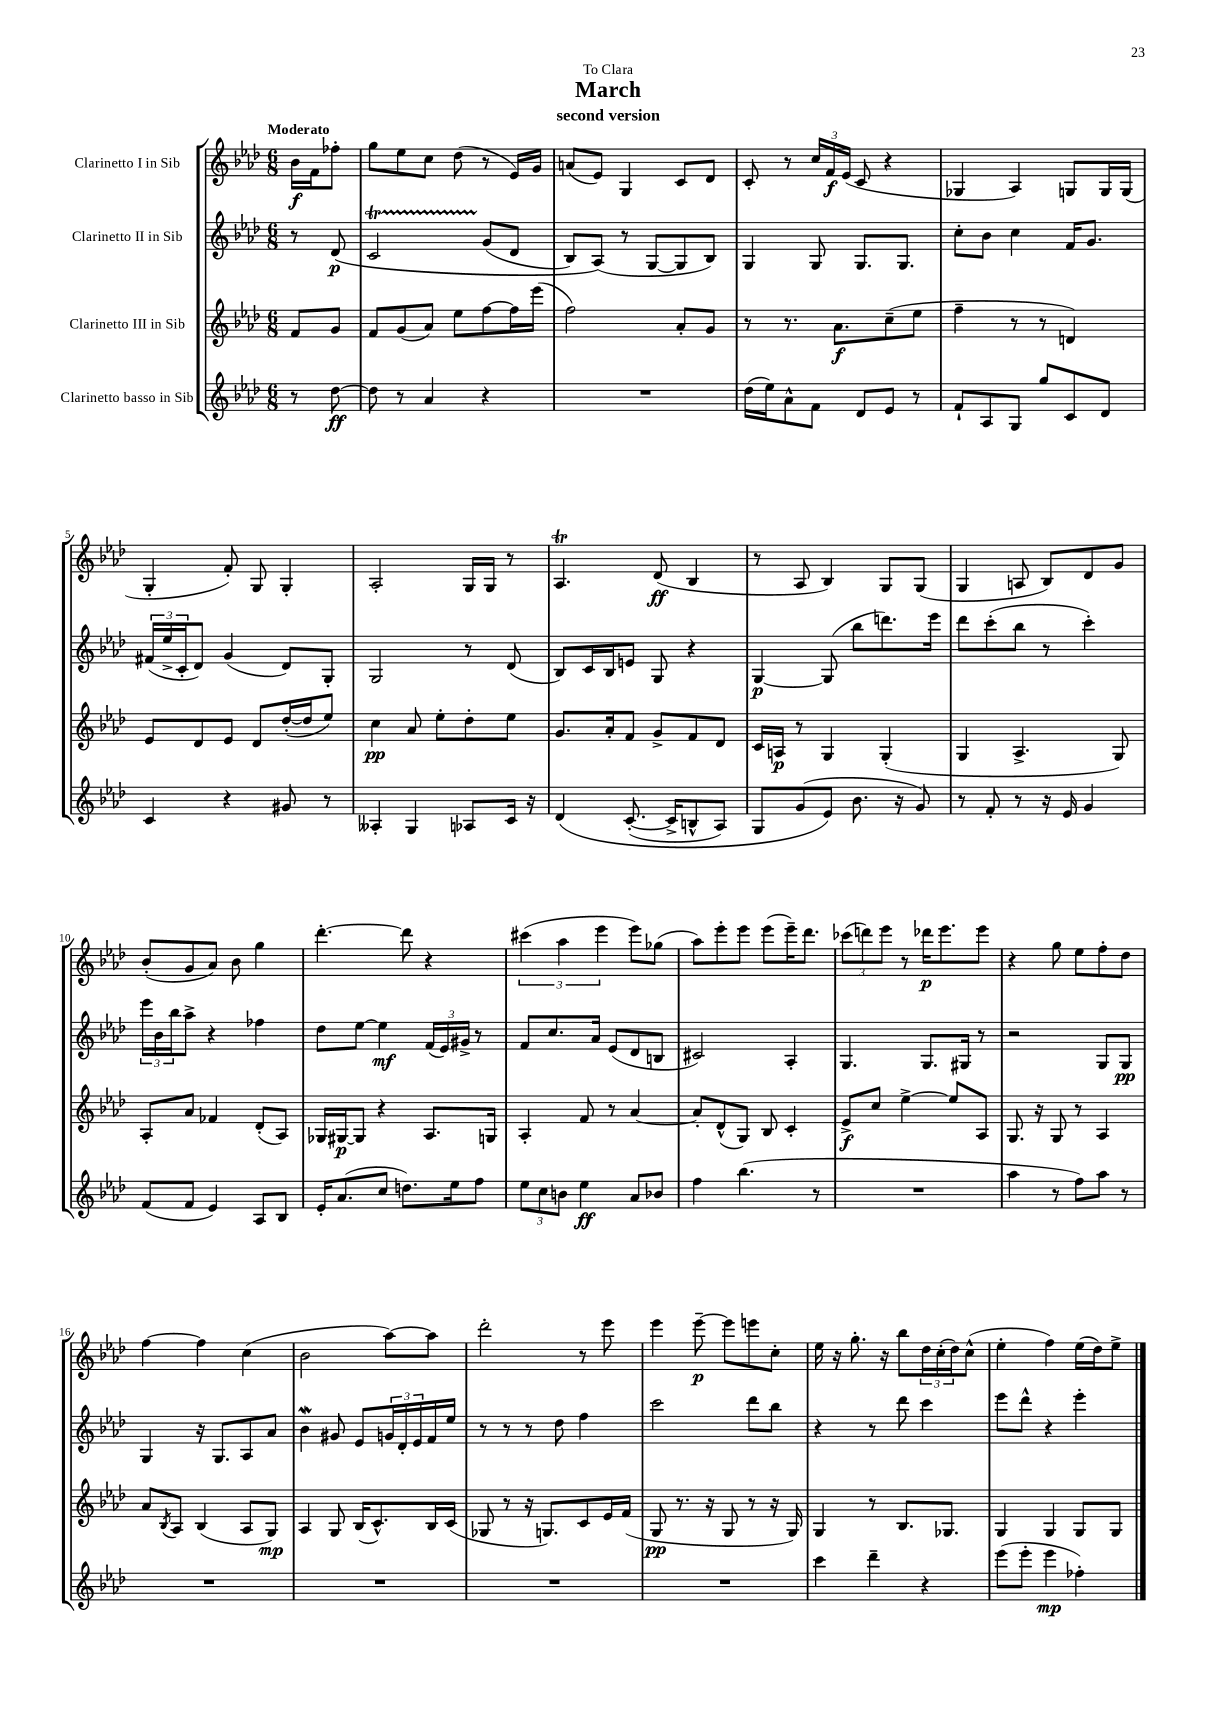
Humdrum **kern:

**kern	**dynam	**kern	**dynam	**kern	**dynam	**kern	**dynam
*part4	*part4	*part3	*part3	*part2	*part2	*part1	*part1
*staff4	*staff4	*staff3	*staff3	*staff2	*staff2	*staff1	*staff1
*I"Clarinetto basso in Sib	*	*I"Clarinetto III in Sib	*	*I"Clarinetto II in Sib	*	*I"Clarinetto I in Sib	*
*clefG2	*	*clefG2	*	*clefG2	*	*clefG2	*
*k[b-e-a-d-]	*	*k[b-e-a-d-]	*	*k[b-e-a-d-]	*	*k[b-e-a-d-]	*
*M6/8	*	*M6/8	*	*M6/8	*	*M6/8	*
=	=	=	=	=	=	=	=
!	!	!	!	!	!	!LO:TX:a:B:t=Moderato	!
8r	.	8f/L	.	8r	.	16b-\LL	f
.	.	.	.	.	.	16f\J	.
[8dd-\	ff	8g/J	.	(8d-/	p	8ff-X'\J	.
=1	=1	=1	=1	=1	=1	=1	=1
8dd-\]	.	8f/L	.	2ct/	.	8gg\L	.
8r	.	(8g/	.	.	.	8ee-\	.
4a-/	.	8a-/J)	.	.	.	8cc\J	.
.	.	8ee-\L	.	.	.	(8dd-\	.
4r	.	[8ff\	.	(8g/L	.	8r	.
.	.	16ff\L]	.	8d-/J	.	16e-/LL)	.
.	.	(16eee-\JJ	.	.	.	16g/JJ	.
=2	=2	=2	=2	=2	=2	=2	=2
2.r	.	2ff\)	.	8B-/L)	.	(8an/L	.
.	.	.	.	(8A-/J)	.	8e-/J)	.
.	.	.	.	8r	.	4G/	.
.	.	.	.	[8G/L	.	.	.
.	.	8a-'/L	.	8G/]	.	8c/L	.
.	.	8g/J	.	8B-/J)	.	8d-/J	.
=3	=3	=3	=3	=3	=3	=3	=3
(16dd-\LL	.	8r	.	4G/	.	8c'/	.
16ee-\J)	.	.	.	.	.	.	.
8a-^^\	.	8.r	.	.	.	8r	.
8f\J	.	.	.	8G/	.	24cc/LL	.
.	.	.	.	.	.	24f/	f
.	.	8.a-\L	f	.	.	.	.
.	.	.	.	.	.	(24e-/JJ	.
8d-/L	.	.	.	8.G/L	.	8c/	.
8e-/J	.	(8cc~\	.	.	.	4r	.
.	.	.	.	8.G/J	.	.	.
8r	.	8ee-\J	.	.	.	.	.
=4	=4	=4	=4	=4	=4	=4	=4
8f`/L	.	4ff~\	.	8cc'\L	.	4G-X/	.
8A-/	.	.	.	8b-\J	.	.	.
8G/J	.	8r	.	4cc\	.	4A-/)	.
8gg/L	.	8r	.	.	.	.	.
8c/	.	4dn/)	.	16f/KL	.	8Gn/L	.
.	.	.	.	8.g/J	.	.	.
8d-/J	.	.	.	.	.	16G/L	.
.	.	.	.	.	.	(16G/JJ	.
!!LO:LB:g=z
=5	=5	=5	=5	=5	=5	=5	=5
4c/	.	8e-/L	.	(24f#X/LL	.	4G'/	.
.	.	.	.	24ee-^/	.	.	.
.	.	.	.	24c'/J	.	.	.
.	.	8d-/	.	8d-/J)	.	.	.
4r	.	8e-/J	.	(4g/	.	8f'/)	.
.	.	8d-/L	.	.	.	8G/	.
8g#X/	.	([16dd-'/L	.	8d-/L)	.	4G'/	.
.	.	16dd-/J]	.	.	.	.	.
8r	.	8ee-/J)	.	8G'/J	.	.	.
=6	=6	=6	=6	=6	=6	=6	=6
4A--X'/	.	4cc\	pp	2G/	.	2A-'/	.
4G/	.	8a-/	.	.	.	.	.
.	.	8ee-'\L	.	.	.	.	.
8A-X/L	.	8dd-'\	.	8r	.	16G/LL	.
.	.	.	.	.	.	16G/JJ	.
16c/Jk	.	8ee-\J	.	(8d-/	.	8r	.
16r	.	.	.	.	.	.	.
=7	=7	=7	=7	=7	=7	=7	=7
(4d-/	.	8.g/L	.	8B-/L)	.	4.A-T/	.
.	.	.	.	16c/L	.	.	.
.	.	16a-'/k	.	16B-/J	.	.	.
([8.c'/	.	8f/J	.	8en/J	.	.	.
.	.	8g^/L	.	8G/	.	(8d-/	ff
16c^/KL]	.	.	.	.	.	.	.
8Bn^^/	.	8f/	.	4r	.	4B-/	.
8A-/J)	.	8d-/J	.	.	.	.	.
=8	=8	=8	=8	=8	=8	=8	=8
8G/L	.	16c/LL	.	[4G/	p	8r	.
.	.	16An/JJ	p	.	.	.	.
(8g/	.	8r	.	.	.	8A-/	.
8e-/J)	.	4G/	.	(8G/]	.	4B-/)	.
8.b-\	.	.	.	8bb-\L	.	.	.
.	.	(4G'/	.	8.dddn\)	.	8G/L	.
16r	.	.	.	.	.	.	.
8g/)	.	.	.	.	.	(8G/J	.
.	.	.	.	16eee-\Jk	.	.	.
=9	=9	=9	=9	=9	=9	=9	=9
8r	.	4G/	.	8ddd-\L	.	4G/	.
8f'/	.	.	.	(8ccc'\	.	.	.
8r	.	4.A-^/	.	8bb-\J	.	8An/	.
16r	.	.	.	8r	.	8B-/L)	.
16e-/	.	.	.	.	.	.	.
4g/	.	.	.	4ccc'\)	.	8d-/	.
.	.	8G/)	.	.	.	8g/J	.
!!LO:LB:g=z
=10	=10	=10	=10	=10	=10	=10	=10
(8f/L	.	8A-'/L	.	24eee-\LL	.	(8b-'/L	.
.	.	.	.	24b-\	.	.	.
.	.	.	.	24bb-\J	.	.	.
8f/J	.	8a-/J	.	8aa-^\J	.	8g/	.
4e-/)	.	4f-X/	.	4r	.	8a-/J)	.
.	.	.	.	.	.	8b-\	.
8A-/L	.	(8d-'/L	.	4ff-X\	.	4gg\	.
8B-/J	.	8A-/J)	.	.	.	.	.
=11	=11	=11	=11	=11	=11	=11	=11
16e-'/KL	.	16G-X/LL	.	8dd-\L	.	[4.ddd-'\	.
(8.a-/	.	[16G#X/J	p	.	.	.	.
.	.	8G#/J]	.	[8ee-\J	.	.	.
8cc/J	.	4r	.	4ee-\]	mf	.	.
8.ddn\L)	.	.	.	.	.	8ddd-\]	.
.	.	8.A-/L	.	(24f/LL	.	4r	.
.	.	.	.	24e-/)	.	.	.
16ee-\k	.	.	.	.	.	.	.
.	.	.	.	24g#X^/JJ	.	.	.
8ff\J	.	.	.	8r	.	.	.
.	.	16Gn/Jk	.	.	.	.	.
=12	=12	=12	=12	=12	=12	=12	=12
12ee-\L	.	4A-'/	.	8f/L	.	(6ccc#X\	.
12cc\	.	.	.	.	.	.	.
.	.	.	.	8.cc/	.	.	.
12bn\J	.	.	.	.	.	6aa-\	.
4ee-\	ff	8f/	.	.	.	.	.
.	.	.	.	16a-/Jk	.	.	.
.	.	.	.	.	.	6eee-\	.
.	.	8r	.	(8e-/L	.	.	.
8a-/L	.	[4a-/	.	8d-/	.	8eee-\L)	.
8b-X/J	.	.	.	8Bn/J	.	(8gg-X\J	.
=13	=13	=13	=13	=13	=13	=13	=13
4ff\	.	8a-'/L]	.	2c#X/)	.	8aa-\L)	.
.	.	(8d-^^/	.	.	.	8eee-'\	.
(4.bb-\	.	8G/J)	.	.	.	8eee-\J	.
.	.	8B-/	.	.	.	(8eee-\L	.
.	.	4c'/	.	4A-'/	.	16eee-~\K)	.
.	.	.	.	.	.	8.ddd-\J	.
8r	.	.	.	.	.	.	.
=14	=14	=14	=14	=14	=14	=14	=14
2.r	.	8e-^/L	f	4.G/	.	(12ccc-X\L	.
.	.	.	.	.	.	12dddn\)	.
.	.	8cc/J	.	.	.	.	.
.	.	.	.	.	.	12eee-\J	.
.	.	[4ee-^\	.	.	.	8r	.
.	.	.	.	8.G/L	.	16ddd-X\KL	p
.	.	.	.	.	.	8.eee-\	.
.	.	8ee-/L]	.	.	.	.	.
.	.	.	.	16G#X/Jk	.	.	.
.	.	8A-/J	.	8r	.	8eee-\J	.
=15	=15	=15	=15	=15	=15	=15	=15
4aa-\	.	8.G/	.	2r	.	4r	.
.	.	16r	.	.	.	.	.
8r	.	8G/	.	.	.	8gg\	.
8ff\L)	.	8r	.	.	.	8ee-\L	.
8aa-\J	.	4A-/	.	8G/L	.	8ff'\	.
8r	.	.	.	8G/J	pp	8dd-\J	.
!!LO:LB:g=z
=16	=16	=16	=16	=16	=16	=16	=16
2.r	.	8a-/L	.	4G/	.	[4ff\	.
.	.	8qB-/	.	.	.	.	.
.	.	8A-/J	.	.	.	.	.
.	.	(4B-/	.	16r	.	4ff\]	.
.	.	.	.	8.G/L	.	.	.
.	.	8A-/L	.	8A-/	.	(4cc\	.
.	.	8G/J)	mp	8a-/J	.	.	.
=17	=17	=17	=17	=17	=17	=17	=17
2.r	.	4A-/	.	4b-W\	.	2b-\	.
.	.	8G/	.	8g#X/	.	.	.
.	.	(16B-/KL	.	8e-/L	.	.	.
.	.	8.c^^/)	.	.	.	.	.
.	.	.	.	24gn/L	.	[8aa-\L)	.
.	.	.	.	24d-'/	.	.	.
.	.	.	.	24e-/	.	.	.
.	.	16B-/L	.	16f/	.	8aa-\J]	.
.	.	(16c/JJ	.	16ee-/JJ	.	.	.
=18	=18	=18	=18	=18	=18	=18	=18
2.r	.	8G-X/	.	8r	.	2ddd-'\	.
.	.	8r	.	8r	.	.	.
.	.	16r	.	8r	.	.	.
.	.	8.Gn/L)	.	.	.	.	.
.	.	.	.	8dd-\	.	.	.
.	.	8c/	.	4ff\	.	8r	.
.	.	16e-/L	.	.	.	8eee-\	.
.	.	(16f/JJ	.	.	.	.	.
=19	=19	=19	=19	=19	=19	=19	=19
2.r	.	8G/	pp	2ccc\	.	4eee-\	.
.	.	8.r	.	.	.	.	.
.	.	.	.	.	.	[8eee-~\	p
.	.	16r	.	.	.	.	.
.	.	8G/	.	.	.	8eee-\L]	.
.	.	8r	.	8ddd-\L	.	8eeen\	.
.	.	16r	.	8bb-\J	.	8cc'\J	.
.	.	16G/)	.	.	.	.	.
=20	=20	=20	=20	=20	=20	=20	=20
4ccc\	.	4G/	.	4r	.	16ee-\	.
.	.	.	.	.	.	16r	.
.	.	.	.	.	.	8.gg'\	.
4ddd-~\	.	8r	.	8r	.	.	.
.	.	.	.	.	.	16r	.
.	.	8.B-/L	.	8ddd-\	.	8bb-\L	.
4r	.	.	.	4ccc\	.	24dd-\L	.
.	.	.	.	.	.	(24cc'\	.
.	.	8.G-X/J	.	.	.	.	.
.	.	.	.	.	.	24dd-\J)	.
.	.	.	.	.	.	(8cc^^\J	.
=21	=21	=21	=21	=21	=21	=21	=21
(8eee-\L	.	4G/	.	8eee-\L	.	4ee-'\	.
8eee-'\J	.	.	.	8ddd-^^\J	.	.	.
4eee-\	mp	4G/	.	4r	.	4ff\)	.
4ff-X'\)	.	8G/L	.	4eee-'\	.	(16ee-\LL	.
.	.	.	.	.	.	16dd-\J)	.
.	.	8G/J	.	.	.	8ee-^\J	.
==	==	==	==	==	==	==	==
*-	*-	*-	*-	*-	*-	*-	*-
